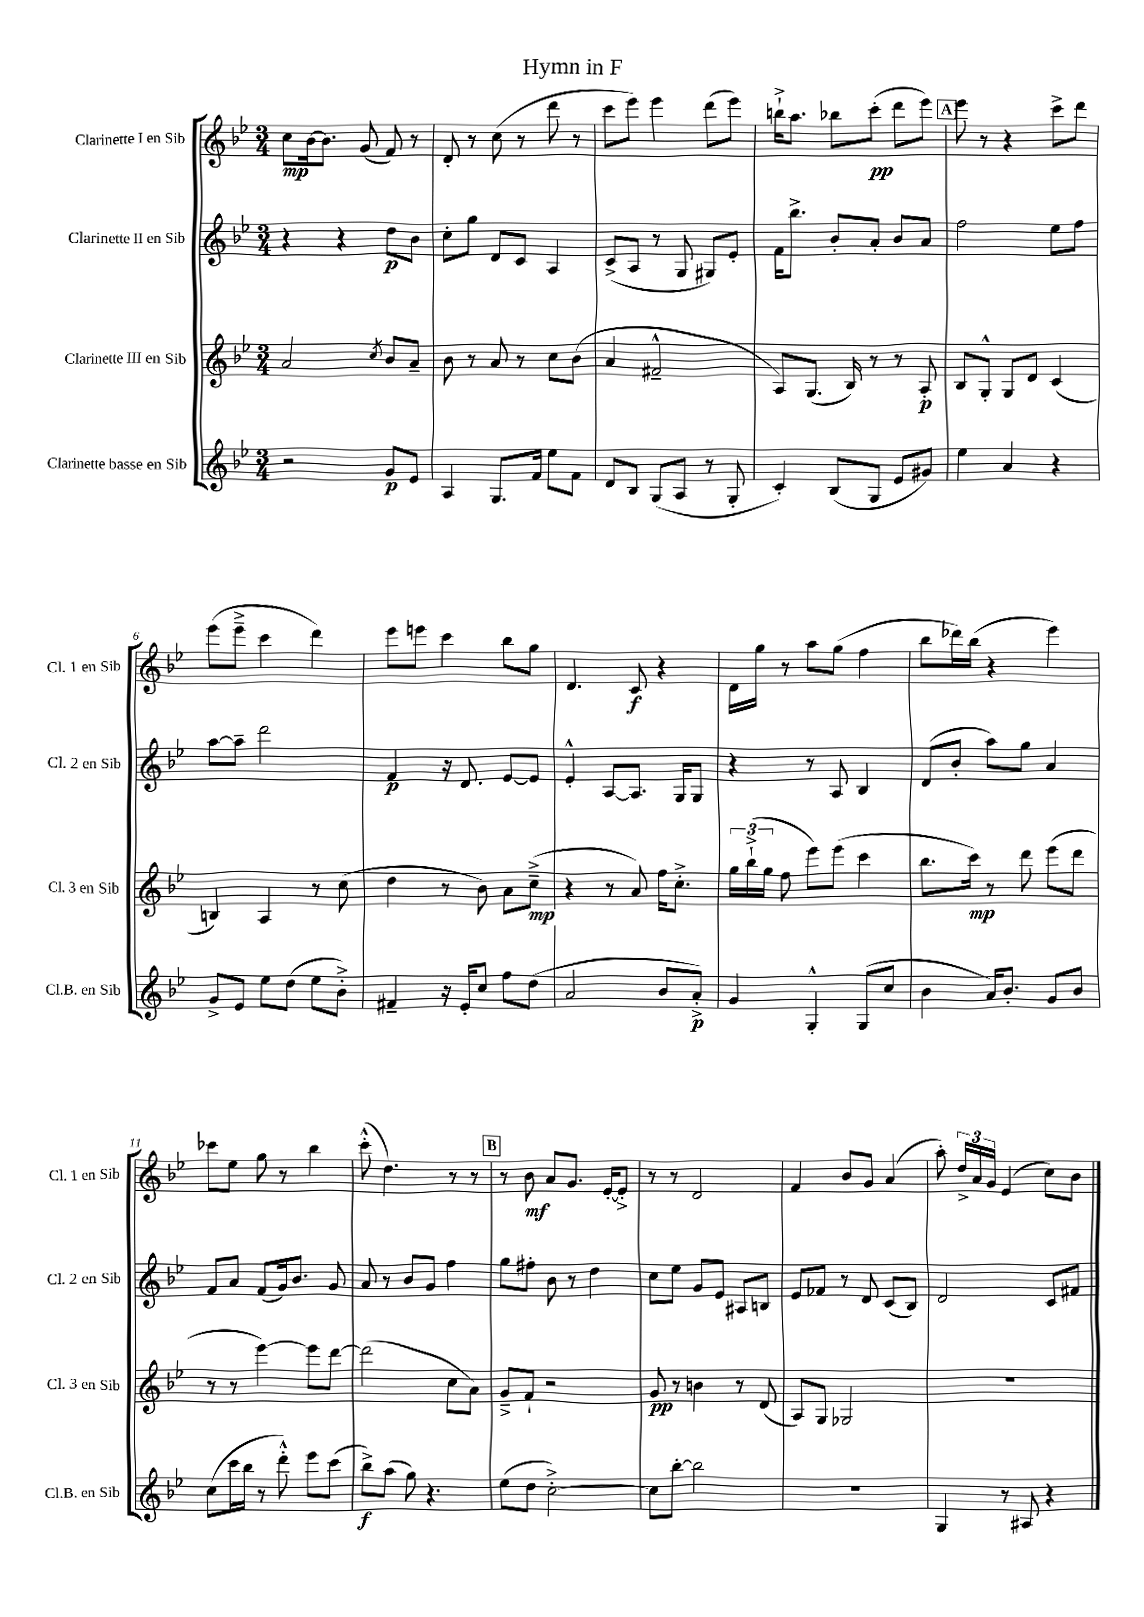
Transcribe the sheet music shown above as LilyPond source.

\header { title = "Hymn in F" }
<<
\new StaffGroup <<
\new Staff = "s0" \with { instrumentName = "Clarinette I en Sib" shortInstrumentName = "Cl. 1 en Sib" } {
    \clef treble \key bes \major \numericTimeSignature \time 3/4
    \autoBeamOff c''8[\mp bes'16~ bes'8.] g'8( f'8) r8 |
    d'8-. r8 c''8( r8 d'''8 r8 |
    c'''8[ ees'''8]) ees'''4 d'''8[( ees'''8]) |
    b''16[-!-> a''8.] bes''8[ c'''8]-.\pp( d'''8[ ees'''8]) |
    \mark \markup { \box "A" } ees'''8 r8 r4 c'''8[-> d'''8] |
    ees'''8[( ees'''8]---> c'''4 d'''4) |
    ees'''8[ e'''8] c'''4 bes''8[ g''8] |
    d'4. c'8\f r4 |
    d'16[ g''16] r8 a''8[ g''8]( f''4 |
    bes''8[ des'''16) bes''16]( r4 ees'''4) |
    ces'''8[ ees''8] g''8 r8 bes''4 |
    c'''8-.-^( d''4.) r8 r8 |
    \mark \markup { \box "B" } r8 bes'8\mf a'8[ g'8.] ees'16[~-. ees'8]-.-> |
    r8 r8 d'2 |
    f'4 bes'8[ g'8] a'4( |
    a''8-.) \tuplet 3/2 { d''16[-> a'16 g'16] } ees'4( c''8[) bes'8] \bar "|." |
}
\new Staff = "s1" \with { instrumentName = "Clarinette II en Sib" shortInstrumentName = "Cl. 2 en Sib" } {
    \clef treble \key bes \major \numericTimeSignature \time 3/4
    \autoBeamOff r4 r4 d''8[\p bes'8] |
    c''8[-. g''8] d'8[ c'8] a4 |
    c'8[->( a8] r8 g8 gis8[) ees'8]-. |
    f'16[ bes''8.]-> bes'8[-. a'8]-. bes'8[ a'8] |
    \mark \markup { \box "A" } f''2 ees''8[ f''8] |
    a''8[~ a''8]-- d'''2 |
    f'4\p r16 d'8. ees'8[~ ees'8] |
    ees'4-.-^ a8[~ a8.] g16[ g8] |
    r4 r8 a8 bes4 |
    d'8[( bes'8]-. a''8[) g''8] a'4 |
    f'8[ a'8] f'8[( g'16) bes'8.] g'8 |
    a'8 r8 bes'8[ g'8] f''4 |
    \mark \markup { \box "B" } g''8[ fis''8]-. bes'8 r8 d''4 |
    c''8[ ees''8] g'8[ ees'8] ais8[ b8] |
    ees'8[ fes'8] r8 d'8 c'8[( bes8]) |
    d'2 c'8[ fis'8] \bar "|." |
}
\new Staff = "s2" \with { instrumentName = "Clarinette III en Sib" shortInstrumentName = "Cl. 3 en Sib" } {
    \clef treble \key bes \major \numericTimeSignature \time 3/4
    \autoBeamOff a'2 \acciaccatura { c''8 } bes'8[ a'8]-- |
    bes'8 r8 a'8 r8 c''8[ bes'8]( |
    a'4 fis'2---^ |
    a8[) g8.]( bes16) r8 r8 a8-.\p |
    \mark \markup { \box "A" } bes8[ g8]-.-^ g8[ d'8] c'4( |
    b4) a4 r8 c''8( |
    d''4 r8 bes'8) a'8[ c''8]--->\mp( |
    r4 r8 a'8) f''16[ c''8.]-.-> |
    \tuplet 3/2 { g''16[ bes''16-!->( g''16] } f''8 ees'''8[) ees'''8]( c'''4 |
    bes''8.[ c'''16]\mp) r8 d'''8 ees'''8[( d'''8] |
    r8 r8 ees'''4~) ees'''8[ d'''8]~ |
    d'''2( c''8[ a'8]) |
    \mark \markup { \box "B" } g'8[---> f'8]-! r2 |
    g'8\pp r8 b'4 r8 d'8( |
    a8[) g8] ges2 |
    R2. \bar "|." |
}
\new Staff = "s3" \with { instrumentName = "Clarinette basse en Sib" shortInstrumentName = "Cl.B. en Sib" } {
    \clef treble \key bes \major \numericTimeSignature \time 3/4
    \autoBeamOff r2 g'8[\p ees'8] |
    a4 g8.[ f'16] ees''8[ f'8] |
    d'8[ bes8] g8[( a8] r8 g8-. |
    c'4-.) bes8[( g8] ees'8[ gis'8]) |
    \mark \markup { \box "A" } ees''4 a'4 r4 |
    g'8[-> ees'8] ees''8[ d''8]( ees''8[ bes'8]-.->) |
    fis'4-- r16 ees'16[-. c''8] f''8[ d''8]( |
    a'2 bes'8[ a'8]-.->\p) |
    g'4 g4-.-^ g8[( c''8] |
    bes'4 a'16[) bes'8.]-. g'8[ bes'8] |
    c''8[( c'''16 bes''16] r8 d'''8-.-^) ees'''8[ c'''8]( |
    bes''8[->\f) a''8]( g''8) r4. |
    \mark \markup { \box "B" } ees''8[( d''8] c''2~-.->) |
    c''8[ bes''8]~-. bes''2 |
    R2. |
    g4 r8 ais8 r4 \bar "|." |
}
>>
>>
